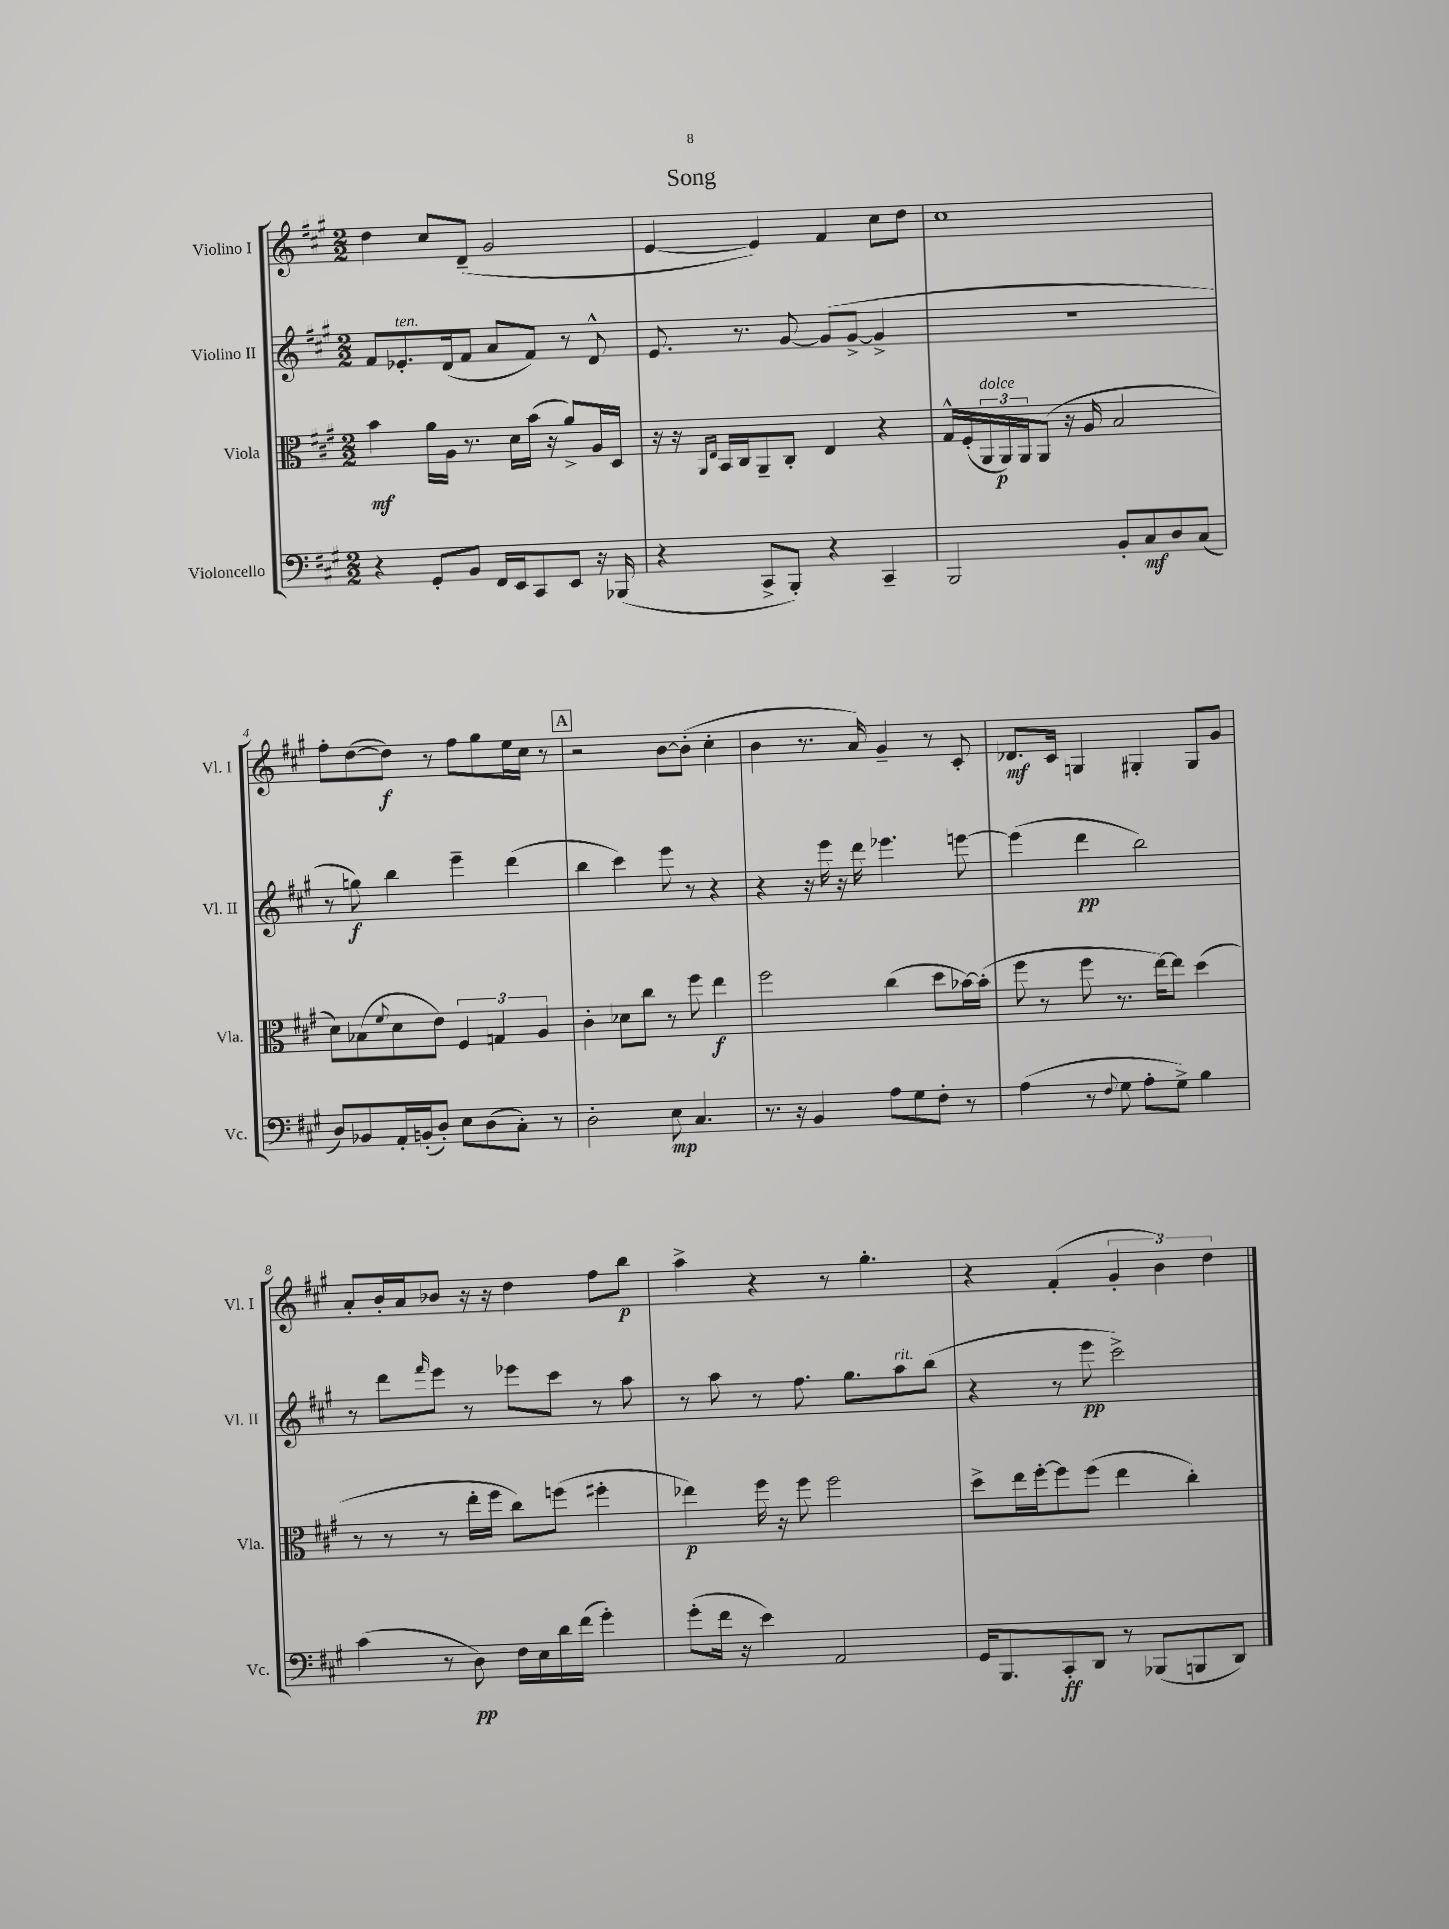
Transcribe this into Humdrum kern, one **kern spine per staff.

**kern	**kern	**kern	**kern
*staff4	*staff3	*staff2	*staff1
*clefF4	*clefC3	*clefG2	*clefG2
*k[f#c#g#]	*k[f#c#g#]	*k[f#c#g#]	*k[f#c#g#]
*M2/2	*M2/2	*M2/2	*M2/2
4r	4b	8f#	4dd
.	.	8.e-'	.
8GG#'	16a	.	8cc#
.	16A	(16d	.
8BB	8.r	8f#	(8d~
16FF#	.	8a	2g#
16EE	16d	.	.
8CC#	(16b	8f#)	.
.	16r	.	.
8EE	8a^)	8r	.
16r	16A	8d^^	.
(16BBB-	16D	.	.
=	=	=	=
4r	16r	8.e	[4e
.	16r	.	.
.	16qqAA	.	.
.	16qqE	.	.
.	16BB	.	.
.	16C#	8.r	.
8CC#^	8AA~	.	4e])
8BBB')	8C#'	[8g#	.
4r	4E	(8g#]	4f#
.	.	[8g#^	.
4CC#~	4r	4g#^]	8cc#
.	.	.	8dd
=	=	=	=
2BBB	16G#^^	1r	1cc#
.	(16F#'	.	.
.	24AA	.	.
.	24AA)	.	.
.	24AA	.	.
.	(8AA	.	.
.	16r	.	.
.	16A	.	.
8BB'	2B	.	.
8C#	.	.	.
8D	.	.	.
(8C#	.	.	.
=	=	=	=
8D)	8d)	8r	8ff#'
8BB-	(8B-	8gg)	([8dd
.	8qqf#	.	.
16AA'	8d	4bb	8dd])
(16BB'	.	.	.
8D')	8e)	.	8r
8E	6F#	4eee~	8ff#
(8D	.	.	8gg#
.	6G	.	.
8C#')	.	(4ddd	16ee
.	.	.	16cc#
.	6A	.	.
8r	.	.	8r
=	=	=	=
2D'	4c#'	4bb	2r
.	8d-	4ccc#)	.
.	8cc#	.	.
8E	8r	8eee	[8b
4.C#	8ff#	8r	(8b']
.	4ee	4r	4cc#'
=	=	=	=
8.r	2ff#	4r	4b
16r	.	.	.
4BB	.	16r	8.r
.	.	16eee	.
.	.	16r	.
.	.	16ddd	16a)
8A	(4cc#	4.eee-	4g#~
8G#	.	.	.
8F#'	8dd	.	8r
8r	[16b-)	[8eee	8c#'
.	(16b-']	.	.
=	=	=	=
(4A	8ff#	(4eee]	8.d-
.	8r	.	.
.	.	.	16c#
8r	8ff#	4ddd	4G
8qqF#	.	.	.
8G#	8.r	.	.
8A'	.	2bb)	4G#'
.	[16ee)	.	.
8G#^)	8ee]	.	.
4B	(4dd	.	8G#
.	.	.	8g#
=	=	=	=
(4c#	8r	8r	8a'
.	8r	8ddd	16b'
.	.	.	16a
.	.	16qqfff#	.
8r	8r	8eee	8b-
8D)	16ee'	8r	16r
.	16ff#	.	16r
16F#	8cc#)	8eee-	4dd
16E	.	.	.
16d	(8ff	8ccc#	.
(16f#	.	.	.
4g#')	4ff#'	8r	8ff#
.	.	8aa	8bb
=	=	=	=
(8g#'	4ee-)	8r	4aa^
16f#	.	8aa	.
16r	.	.	.
4e)	16ff#	8r	4r
.	16r	.	.
.	8ff#	8.ff#	.
2AA	2ff#	.	8r
.	.	8.gg#	.
.	.	.	4.gg#'
.	.	8aa	.
.	.	(8bb	.
=	=	=	=
16GG#	8dd^	4r	4r
8.BBB	.	.	.
.	16ee	.	.
.	[16ff#'	.	.
8CC#'	8ff#]	8r	(4f#'
8DD	(8ff#	8eee	.
8r	4ee	2ccc#^)	6g#'
(8BBB-	.	.	.
.	.	.	6b)
8BBB	4cc#')	.	.
.	.	.	6dd
8DD)	.	.	.
==	==	==	==
*-	*-	*-	*-
